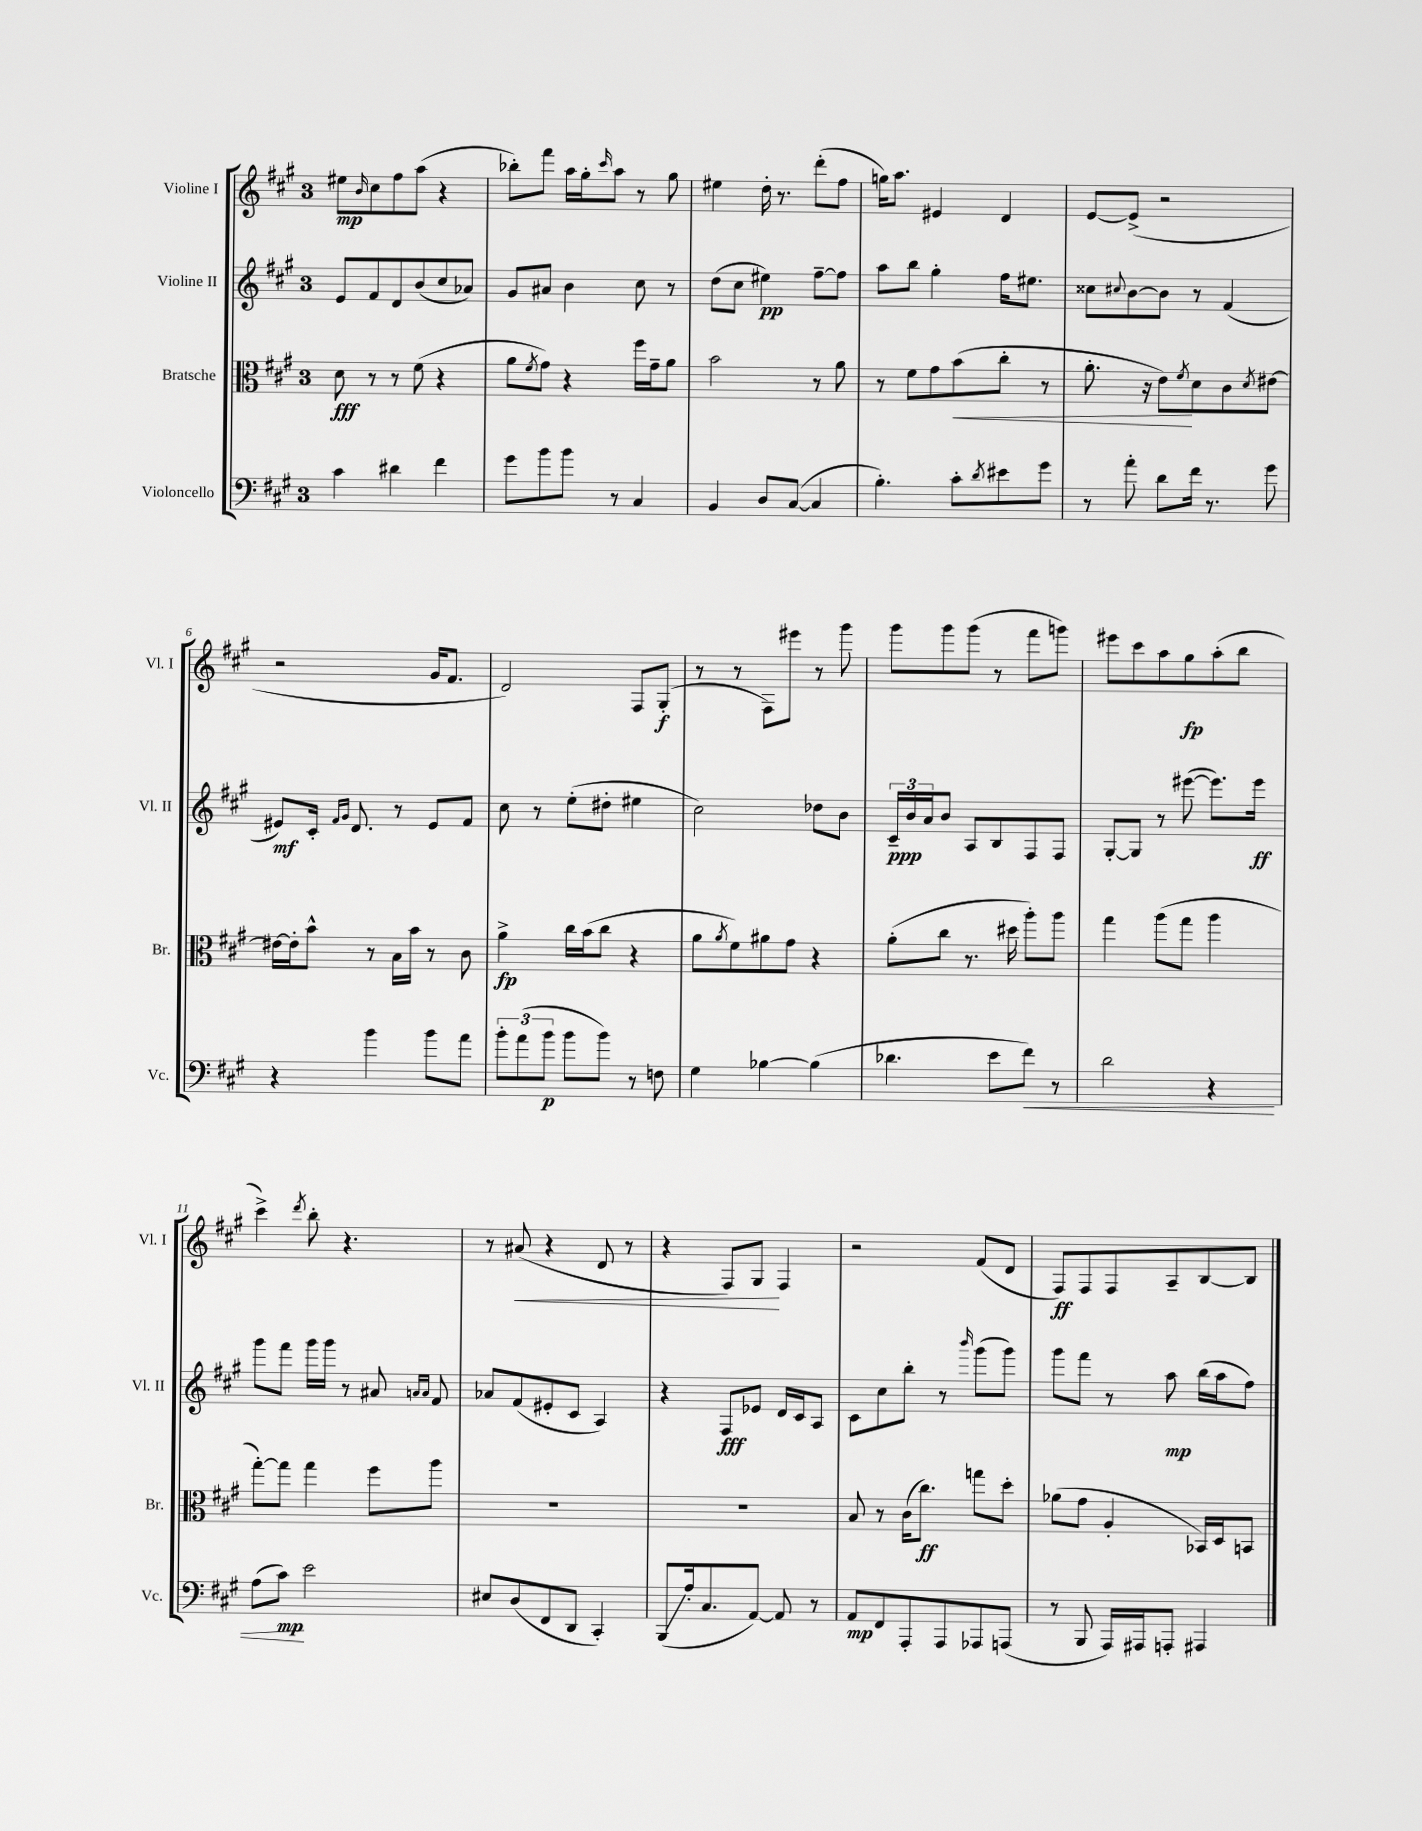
<<
\new StaffGroup <<
\new Staff = "s0" \with { instrumentName = "Violine I" shortInstrumentName = "Vl. I" } {
    \clef treble \key a \major \once \override Staff.TimeSignature.style = #'single-digit \time 3/4
    eis''8\mp \grace { b'16 } cis''8 fis''8 a''8( r4 |
    bes''8-.) fis'''8 a''16 gis''16-. \grace { cis'''16 } a''8 r8 gis''8 |
    eis''4 d''16-. r8. d'''8-.( fis''8 |
    g''16) a''8. eis'4 d'4 |
    e'8~ e'8->( r2 |
    r2 gis'16 fis'8. |
    d'2) fis8 gis8-.\f( |
    r8 r8 fis8) eis'''8 r8 gis'''8 |
    gis'''8 gis'''8 gis'''8( r8 fis'''8 g'''8) |
    eis'''8 cis'''8 a''8 gis''8\fp a''8-.( b''8 |
    cis'''4->) \acciaccatura { d'''8 } b''8-. r4. |
    r8 ais'8\<( r4 d'8 r8 |
    r4 fis8) gis8\! fis4 |
    r2 fis'8( d'8 |
    fis8\ff) fis8 fis8 a8-- b8~ b8 \bar "|." |
}
\new Staff = "s1" \with { instrumentName = "Violine II" shortInstrumentName = "Vl. II" } {
    \clef treble \key a \major \once \override Staff.TimeSignature.style = #'single-digit \time 3/4
    e'8 fis'8 d'8 b'8( cis''8 aes'8) |
    gis'8 ais'8 b'4 cis''8 r8 |
    d''8( cis''8 eis''4\pp) fis''8~-- fis''8 |
    a''8 b''8 gis''4-. fis''16 eis''8. |
    cisis''8 \appoggiatura { cis''8 } b'8~ b'8 r8 fis'4( |
    eis'8\mf) cis'16-. \grace { fis'16 gis'16 } d'8. r8 eis'8 fis'8 |
    cis''8 r8 e''8-.( dis''8-. eis''4 |
    cis''2) des''8 b'8 |
    \tuplet 3/2 { cis'16--\ppp b'16 a'16 } b'8 a8 b8 fis8 fis8 |
    gis8~-. gis8 r8 eis'''8~( eis'''8.) eis'''16\ff |
    gis'''8 fis'''8 gis'''16 gis'''16 r8 ais'8 \grace { a'16 a'16 } fis'8 |
    aes'8 fis'8( eis'8-. cis'8 a4) |
    r4 fis8\fff ees'8 d'16 cis'16 a8 |
    cis'8 cis''8 b''8-. r8 \grace { b'''16 } gis'''8( gis'''8) |
    gis'''8 fis'''8 r8 a''8\mp b''16( a''16 fis''8) \bar "|." |
}
\new Staff = "s2" \with { instrumentName = "Bratsche" shortInstrumentName = "Br." } {
    \clef alto \key a \major \once \override Staff.TimeSignature.style = #'single-digit \time 3/4
    d'8\fff r8 r8 fis'8( r4 |
    a'8 \acciaccatura { fis'8 } gis'8) r4 fis''16 gis'16-- a'8 |
    b'2 r8 a'8 |
    r8 fis'8 gis'8 b'8\<( cis''8-. r8 |
    a'8.-. r16 e'8\!) \acciaccatura { fis'8 } d'8 cis'8 \acciaccatura { d'8 } eis'8~ |
    eis'16~ eis'16-. b'8-^ r8 b16 b'16 r8 cis'8 |
    a'4->\fp cis''16 b'16( cis''8 r4 |
    a'8 \acciaccatura { a'8 } fis'8) ais'8 gis'8 r4 |
    a'8-.( cis''8 r8. dis''16 a''8-.) a''8 |
    gis''4 a''8( gis''8 a''4 |
    gis''8~-.) gis''8 gis''4 fis''8 a''8 |
    R2. |
    R2. |
    b8 r8 cis'16( cis''8.\ff) g''8 d''8-. |
    aes'8( gis'8 a4-. bes,16) d16 b,8 \bar "|." |
}
\new Staff = "s3" \with { instrumentName = "Violoncello" shortInstrumentName = "Vc." } {
    \clef bass \key a \major \once \override Staff.TimeSignature.style = #'single-digit \time 3/4
    cis'4 dis'4 fis'4 |
    gis'8 b'8 b'8 r8 cis4 |
    b,4 d8 cis8~( cis4 |
    b4.-.) cis'8-. \acciaccatura { d'8 } eis'8 gis'8 |
    r8 a'8-. d'8 fis'16 r8. gis'8 |
    r4 b'4 b'8 a'8 |
    \tuplet 3/2 { b'8-. a'8( b'8\p } b'8 b'8) r8 f8 |
    gis4 bes4~ bes4( |
    des'4. e'8 fis'8\<) r8 |
    d'2 r4 |
    a8( cis'8\mp\!) e'2 |
    eis8 d8( fis,8 d,8 cis,4-.) |
    b,,8\glissando( a16-. cis8. a,8~) a,8 r8 |
    a,8\mp fis,8 a,,8-. a,,8 aes,,8 a,,8( |
    r8 b,,8 a,,16) ais,,16 a,,8-. ais,,4 \bar "|." |
}
>>
>>
